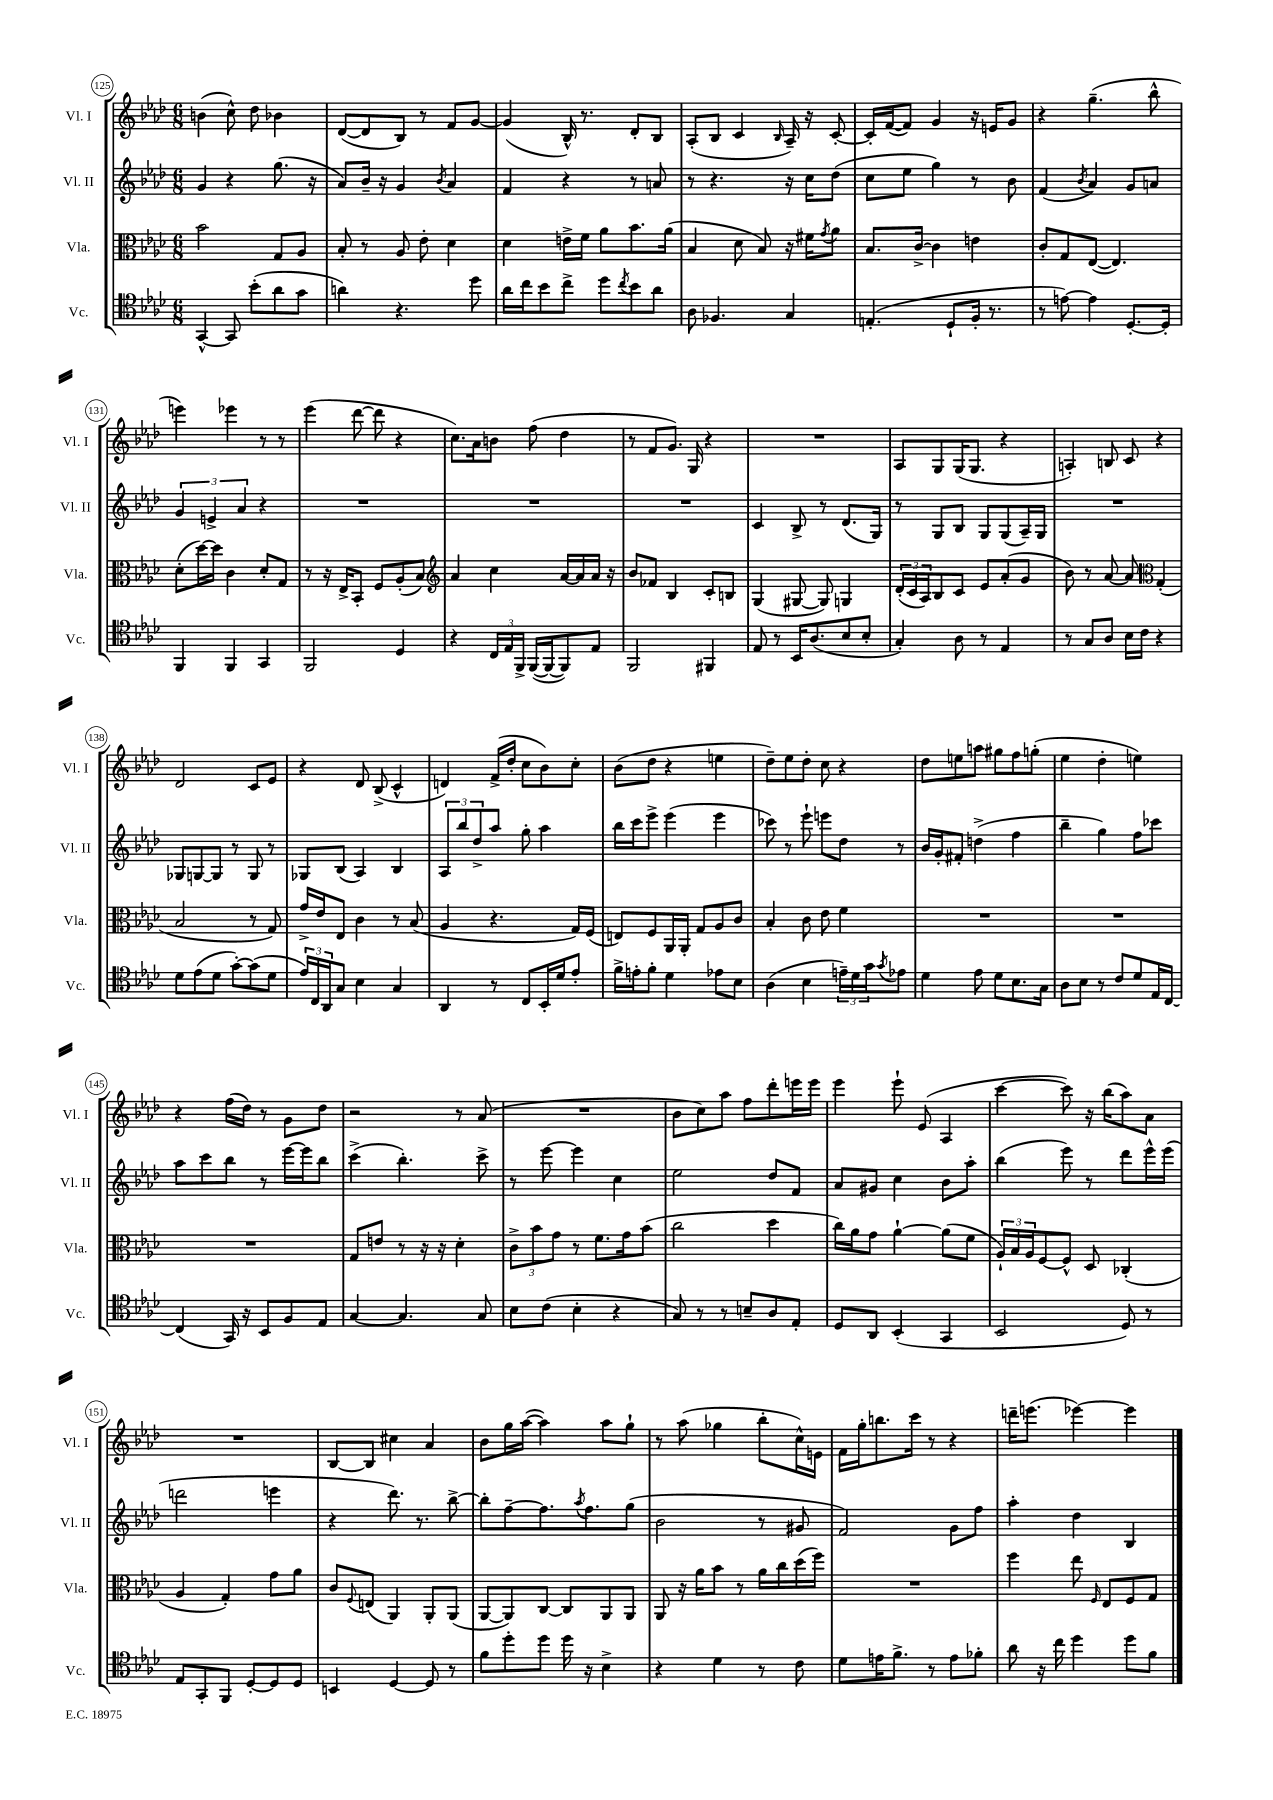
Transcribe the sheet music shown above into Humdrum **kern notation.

**kern	**kern	**kern	**kern
*staff4	*staff3	*staff2	*staff1
*clefC4	*clefC3	*clefG2	*clefG2
*k[b-e-a-d-]	*k[b-e-a-d-]	*k[b-e-a-d-]	*k[b-e-a-d-]
*M6/8	*M6/8	*M6/8	*M6/8
[4GG^^	2b-	4g	(4b
8GG]	.	4r	8cc^^)
(8b-'	.	.	8dd-
8a-	8G	(8.gg	4b-
8g	8A-	.	.
.	.	16r	.
=	=	=	=
4a)	8B-'	8a-)	([8d-
.	8r	16b-~	8d-]
.	.	16r	.
4.r	8A-	4g	8B-)
.	8e-'	.	8r
.	.	8qb-	.
.	4d-	4a-	8f
8dd-	.	.	[8g
=	=	=	=
16a-	4d-	4f	(4g]
16cc	.	.	.
8b-	.	.	.
8cc^	16e^	4r	16B-^^)
.	16f	.	8.r
8dd-	8a-	.	.
8qcc	.	.	.
8b-	8.b-	8r	8d-'
8a-	.	8a	8B-
.	(16a-	.	.
=	=	=	=
8A-	4B-	8r	(8A-'
4.F-	.	4.r	8B-
.	8d-	.	4c
.	8B-)	.	.
.	.	.	16qqB-
4G	16r	16r	16A-~)
.	16f#	16cc	16r
.	8qg	.	.
.	8a-	(8dd-	[8c'
=	=	=	=
(4.E'	8.B-	8cc	16c']
.	.	.	([16f
.	.	8ee-	8f])
.	[16c^	.	.
.	4c]	4gg)	4g
8D-`	.	.	.
16F'	4e	8r	16r
8.r	.	.	16e
.	.	8b-	8g
=	=	=	=
8r	8c'	(4f	4r
[8e)	8G	.	.
.	.	8qb-	.
4e]	([8E-	4a-)	(4.gg~
.	4.E-])	.	.
[8.D-'	.	8g	.
.	.	8a	8bb-^^
16D-']	.	.	.
=	=	=	=
4FF	(8d-'	6g	4eee)
.	[16dd-)	.	.
.	.	6e^	.
.	16dd-]	.	.
4FF	4c	.	4eee-
.	.	6a-	.
4GG	8d-'	4r	8r
.	8G	.	8r
=	=	=	=
2FF	8r	2.r	(4eee-
.	16r	.	.
.	16E-^	.	.
.	8BB-'	.	[8ddd-
.	8F	.	8ddd-]
4D-	(8A-'	.	4r
.	8B-)	.	.
=	=	=	=
*	*clefG2	*	*
4r	4a-	2.r	8.cc)
.	.	.	16a-
24C	4cc	.	8b
24E-	.	.	.
24FF^	.	.	.
([16FF	.	.	(8ff
16FF_	.	.	.
8FF])	[16a-	.	4dd-
.	16a-]	.	.
8E-	16a-	.	.
.	16r	.	.
=	=	=	=
2FF	8b-	2.r	8r
.	8f-	.	8f
.	4B-	.	8.g)
.	.	.	16G
4FF#	8c'	.	4r
.	8B	.	.
=	=	=	=
8E-	(4G	4c	2.r
8r	.	.	.
16BB-	[8G#	8B-^	.
(8.A-	.	.	.
.	8G#])	8r	.
8B-	4G	(8.d-	.
8B-'	.	.	.
.	.	16G)	.
=	=	=	=
4G')	(24d-'	8r	8A-
.	24c	.	.
.	24A-)	.	.
.	8B-	8G	8G
8A-	8c	8B-	(16G
.	.	.	8.G
8r	8e-	8G	.
4E-	(8a-'	(8G	4r
.	8g	16A-~)	.
.	.	16G	.
=	=	=	=
8r	8b-)	2.r	4A')
8G	8r	.	.
8A-	[8a-	.	8B
16B-	8a-]	.	8c
16c	.	.	.
*	*clefC3	*	*
4r	(4G'	.	4r
=	=	=	=
8d-	2B-	8G-	2d-
(8e-	.	[8G	.
8d-	.	8G]	.
[8g')	.	8r	.
(8g]	8r	8G	8c
8d-	8G)	8r	8e-
=	=	=	=
24e-)	16g^	8G-	4r
24C	.	.	.
.	16e-	.	.
24AA-	.	.	.
8G	8E-	(8B-	.
4B-	4c	4A-)	8d-
.	.	.	(8B-^
4G	8r	4B-	4c^^
.	(8B-	.	.
=	=	=	=
4AA-	4A-	12A-	4d)
.	.	12bb-	.
.	.	12dd-^	.
8r	4.r	8aa-	(16f^
.	.	.	16dd-'
8C	.	8gg'	8cc
16BB-'	.	4aa-	8b-)
16d-	.	.	.
8e-'	16G)	.	8cc'
.	(16F	.	.
=	=	=	=
16f^	8E)	16bb-	(8b-
16e'	.	16ccc	.
8f'	8F	8eee-^	8dd-
4d-	16AA-	(4eee-	4r
.	16AA-'	.	.
.	8G	.	.
8e-	8A-	4eee-	4ee
8B-	8c	.	.
=	=	=	=
(4A-	4B-'	8ccc-)	8dd-~)
.	.	8r	8ee-
4B-	8c	8eee-`	8dd-'
.	8e-	8eee	8cc
24e~)	4f	8dd-	4r
24d-	.	.	.
24g	.	.	.
8qg	.	.	.
8e-	.	8r	.
=	=	=	=
4d-	2.r	16b-	8dd-
.	.	16g'	.
.	.	8f#'	8ee
8e-	.	(4dd^	8aa
8d-	.	.	8gg#
8.B-	.	4ff	8ff
.	.	.	(8gg'
16G	.	.	.
=	=	=	=
8A-	2.r	4bb-~	4ee-
8B-	.	.	.
8r	.	4gg)	4dd-'
8c	.	.	.
8d-	.	8ff	4ee)
16E-	.	8ccc-	.
[16C	.	.	.
=	=	=	=
(4C]	2.r	8aa-	4r
.	.	8ccc	.
16GG)	.	8bb-	(16ff
16r	.	.	16dd-)
8BB-	.	8r	8r
8F	.	[16eee-	8g
.	.	16eee-]	.
8E-	.	8bb-	8dd-
=	=	=	=
[4G	8G	(4ccc^	2r
.	8e	.	.
4.G]	8r	4.bb-')	.
.	16r	.	.
.	16r	.	.
.	4d-'	.	8r
8G	.	8ccc^	(8a-
=	=	=	=
8B-	12c^	8r	2.r
.	12b-	.	.
(8c	.	[8eee-	.
.	12g	.	.
4B-'	8r	4eee-]	.
.	8.f	.	.
4r	.	4cc	.
.	16g	.	.
.	(8b-	.	.
=	=	=	=
8G)	2cc	2ee-	8b-
8r	.	.	8cc)
8r	.	.	8aa-
8B~	.	.	8ff
8A-	4dd-	8dd-	8ddd-'
8E-'	.	8f	16eee
.	.	.	16eee
=	=	=	=
8D-	16cc)	8a-	4eee-
.	16a-	.	.
8AA-	8g	8g#	.
(4BB-'	[4a-`	4cc	8eee-`
.	.	.	(8e-
4GG	(8a-]	8b-	4A-
.	8f	8aa-'	.
=	=	=	=
2BB-	24A-`)	(4bb-	[4ccc
.	24B-	.	.
.	24A-	.	.
.	[8F	.	.
.	8F^^]	8eee-)	8ccc])
.	8D-	8r	16r
.	.	.	(16bb-
8D-)	(4C-'	8ddd-	8aa-)
8r	.	16eee-^^	8a-
.	.	(16eee-	.
=	=	=	=
8E-	4A-	2ddd	2.r
8GG'	.	.	.
8FF	4G')	.	.
[8D-'	.	.	.
8D-]	8g	4eee	.
8D-	8a-	.	.
=	=	=	=
4BB	8c	4r	[8B-
.	8qqF	.	.
.	(8E	.	8B-]
[4D-	4AA-)	8.ddd-)	4cc#
.	.	8.r	.
8D-]	8AA-'	.	4a-
8r	(8AA-	[8bb-^	.
=	=	=	=
8f	[8AA-	8bb-']	8b-
8dd-'	8AA-])	[8ff~	16gg
.	.	.	([16aa-
8dd-	[8C	8.ff]	4aa-])
16dd-	8C]	.	.
.	.	8qaa-	.
16r	.	8.ff	.
4B-^	8AA-	.	8aa-
.	8AA-	(8gg	8gg`
=	=	=	=
4r	8AA-	2b-	8r
.	16r	.	(8aa-
.	16a-	.	.
4d-	8b-	.	4gg-
.	8r	.	.
8r	16a-	8r	8bb-'
.	16cc	.	.
8c	(16dd-	8g#	16cc^^)
.	16ff)	.	16e
=	=	=	=
8d-	2.r	2f)	16f
.	.	.	16gg'
16e	.	.	8.bb
8.f^	.	.	.
.	.	.	16ccc
8r	.	.	8r
8e	.	8g	4r
8f-'	.	8ff	.
=	=	=	=
8a-	4ff	4aa-'	16ddd~
.	.	.	(8.eee
16r	.	.	.
16cc	.	.	.
4dd-	8ee-	4dd-	[4eee-)
.	16qqF	.	.
.	8E-	.	.
8dd-	8F	4B-	4eee-]
8f	8G	.	.
==	==	==	==
*-	*-	*-	*-
